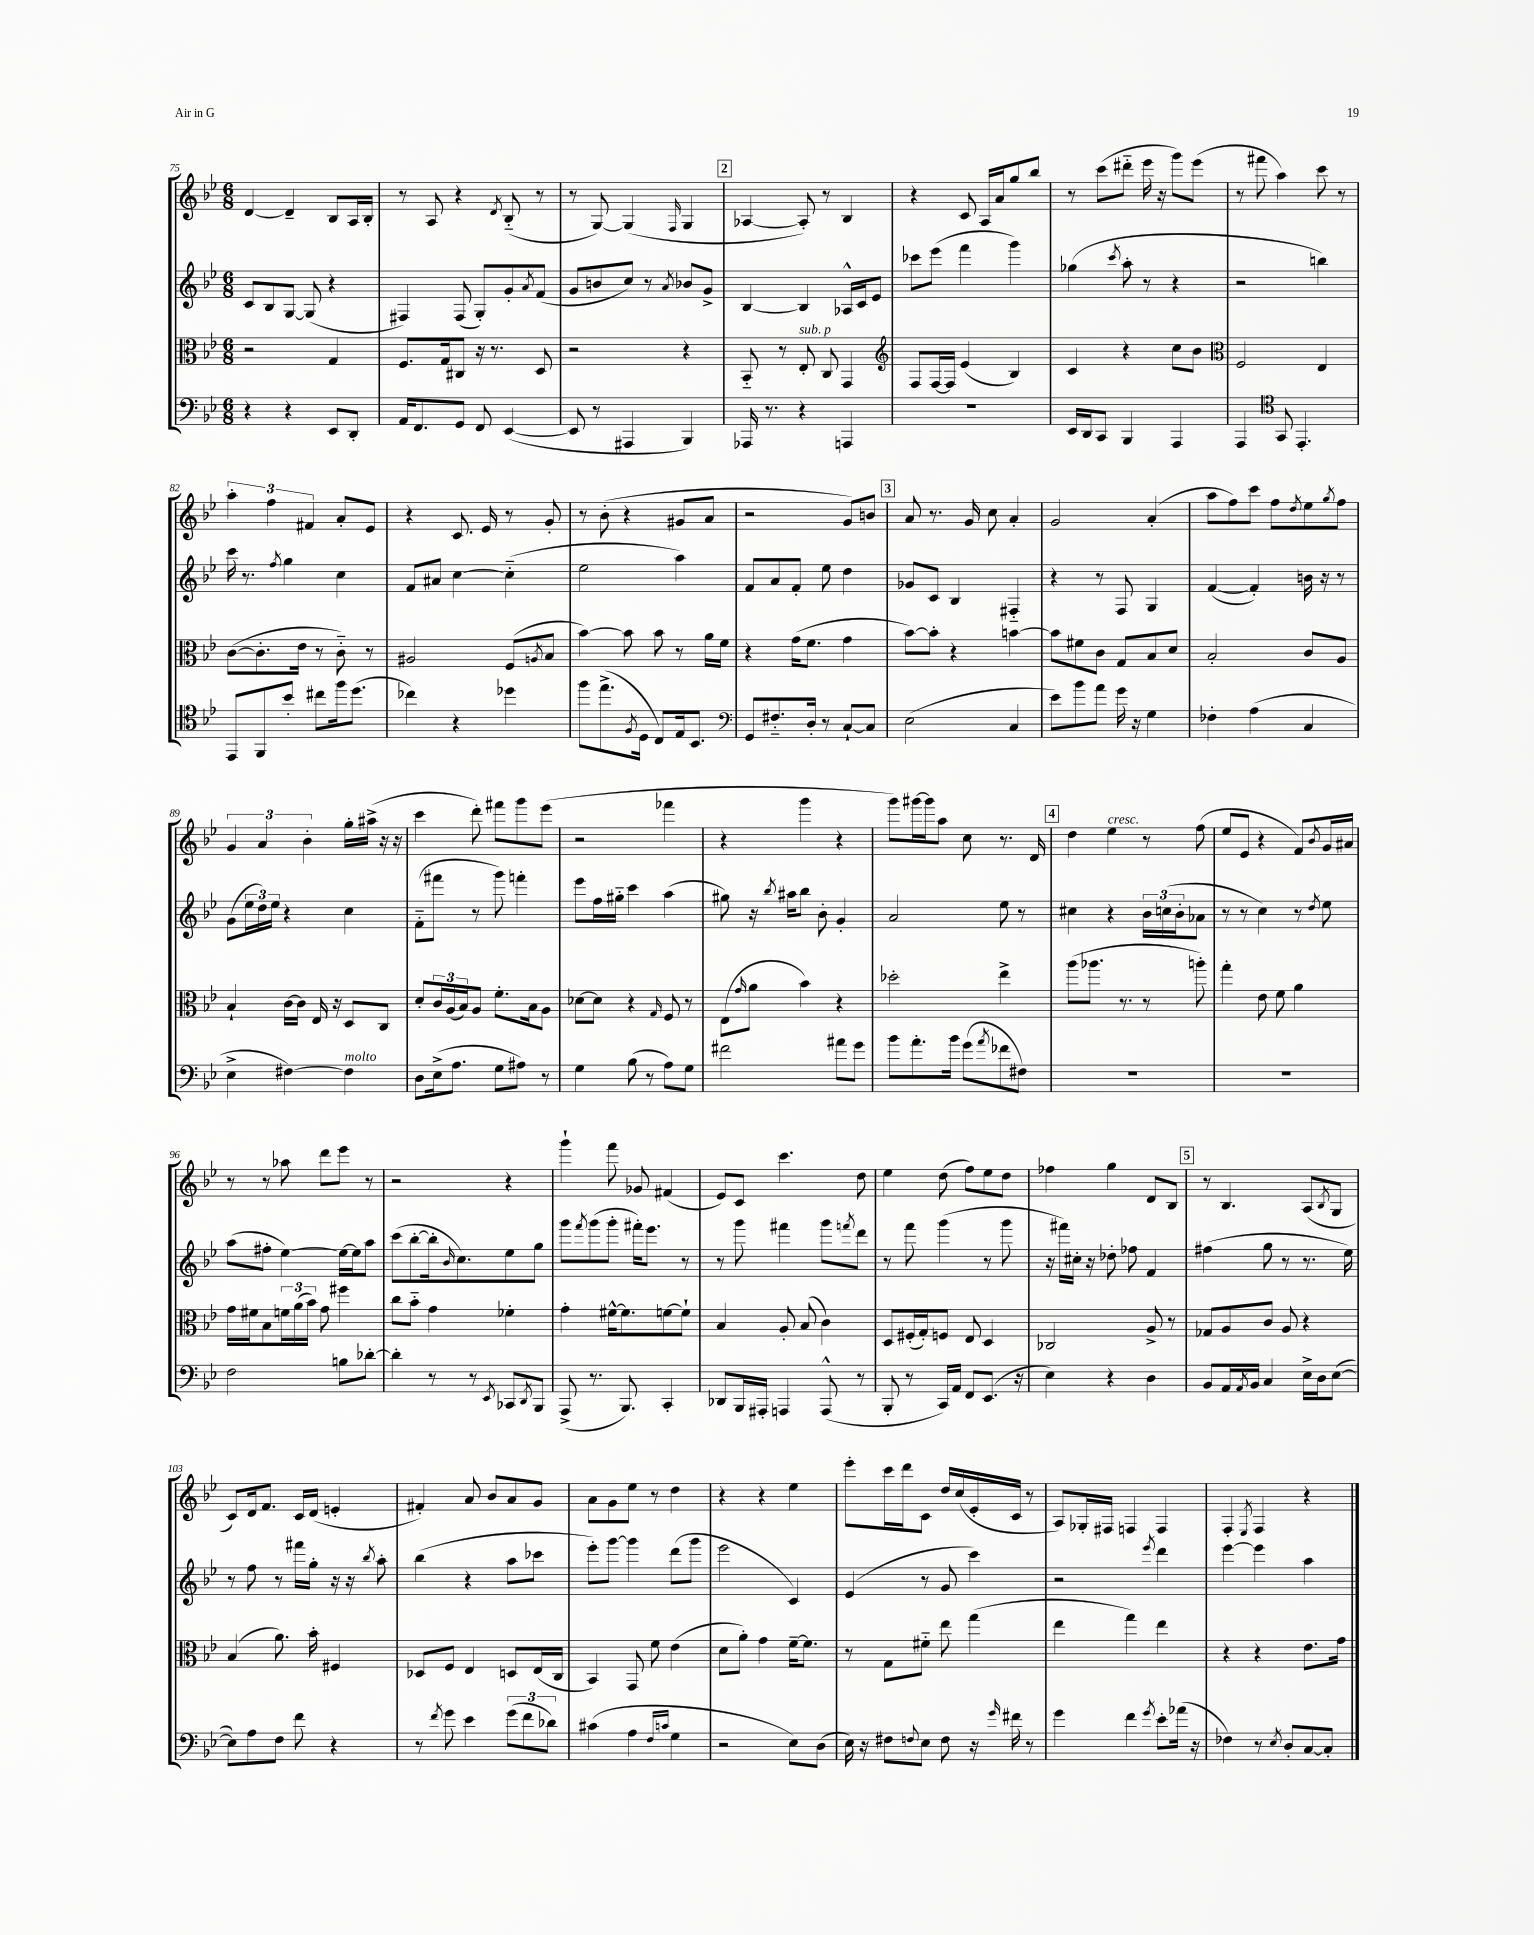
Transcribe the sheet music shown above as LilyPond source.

<<
\new StaffGroup <<
\new Staff = "s0" {
    \clef treble \key bes \major \numericTimeSignature \time 6/8
    d'4~ d'4-- bes8 a16 bes16-. |
    r8 a8 r4 \acciaccatura { d'8 } bes8-_( r8 |
    r8 g8~) g4( \grace { f16 } g4 |
    \mark \markup { \box "2" } aes4~ aes8-.) r8 bes4 |
    r4 c'8 a16 a'16 g''8 bes''8 |
    r8 c'''8( dis'''8-_ ees'''16 r16 g'''8) ees'''8( |
    r8 fis'''8 a''4) c'''8 r8 |
    \tuplet 3/2 { a''4-. f''4 fis'4 } a'8-. ees'8 |
    r4 c'8. ees'16 r8 g'8-. |
    r8 bes'8-.( r4 gis'8 a'8 |
    r2 g'8) b'8 |
    \mark \markup { \box "3" } a'8 r8. g'16 c''8 a'4-. |
    g'2 a'4-.( |
    a''8 f''8) c'''8 f''8 \acciaccatura { d''8 } ees''8 \acciaccatura { g''8 } f''8 |
    \tuplet 3/2 { g'4 a'4 bes'4-. } g''16-. ais''16->( r16 r16 |
    c'''4 d'''8-.) fis'''8 g'''8 ees'''8( |
    r2 fes'''4 |
    r4 g'''4 r4 |
    g'''8) gis'''16~ gis'''16 a''8 c''8 r8. d'16 |
    \mark \markup { \box "4" } d''4 ees''4^\markup { \italic "cresc." } r8 f''8( |
    ees''8 ees'8 r4 f'8) \acciaccatura { bes'8 } g'16 ais'16 |
    r8 r8 aes''8 d'''8 ees'''8 r8 |
    r2 r4 |
    g'''4-! f'''8 ges'8 fis'4( |
    ees'8) c'8 c'''4. d''8 |
    ees''4 d''8( f''8) ees''8 d''8 |
    fes''4 g''4 d'8 bes8 |
    \mark \markup { \box "5" } r8 bes4. a8( \acciaccatura { bes8 } g8 |
    c'8) d'16 f'8. c'16 d'16( e'4-. |
    fis'4-.) a'8 bes'8 a'8 g'8 |
    a'8 g'8 ees''8 r8 d''4 |
    r4 r4 ees''4 |
    ees'''8-. c'''16 d'''16 c'8 d''16 c''16( ees'16-. c'16 r8 |
    a8) ges16-. fis16 f4 f4 |
    f4-. \acciaccatura { ees8 } f4 r4 \bar "|." |
}
\new Staff = "s1" {
    \clef treble \key bes \major \numericTimeSignature \time 6/8
    c'8 bes8 g8~ g8( r4 |
    fis4) fis8( g8-.) g'8-. \acciaccatura { a'8 } f'8( |
    g'8 b'8 c''8) r8 \acciaccatura { a'8 } bes'8 g'8-> |
    \mark \markup { \box "2" } bes4~ bes4 aes16-^ c'16 ees'8 |
    ces'''8 ees'''8( f'''4 g'''4) |
    ges''4( \acciaccatura { c'''8 } a''8-. r8 r4 |
    r2 b''4) |
    c'''16 r8. \acciaccatura { f''8 } g''4 c''4 |
    f'8 ais'8 c''4~ c''4-_( |
    ees''2 a''4) |
    f'8 a'8 f'8-. ees''8 d''4 |
    \mark \markup { \box "3" } ges'8 c'8 bes4 fis4-_ |
    r4 r8 f8 g4 |
    f'4~( f'4-.) b'16 r16 r8 |
    g'8( \tuplet 3/2 { ees''16 d''16) ees''16 } r4 c''4 |
    f'8-_( fis'''8 r8 g'''8) f'''4-. |
    ees'''8 f''16 gis''16-_ c'''4 a''4( |
    gis''8) r16 \acciaccatura { bes''8 } ais''16 bes''8 bes'8-. g'4-. |
    a'2 ees''8 r8 |
    \mark \markup { \box "4" } cis''4 r4 \tuplet 3/2 { bes'16 c''16( bes'16-. } aes'8 |
    r8 r8 c''4) r8 \acciaccatura { d''8 } ees''8 |
    a''8( fis''8-. ees''4~) ees''16~ ees''16 a''8 |
    c'''8( bes''8~-. bes''16-. \grace { bes'16 } c''8.) ees''8 g''8 |
    g'''8 \acciaccatura { f'''8 } g'''8( g'''8-. fis'''16-.) ees'''8. r8 |
    r8 g'''8 fis'''4 g'''8 \acciaccatura { f'''8 } d'''8 |
    r8 f'''8 g'''4( r8 g'''8 |
    r16 fis'''16) cis''16-. r16 des''8-. fes''8 f'4 |
    \mark \markup { \box "5" } fis''4( g''8 r8 r8. ees''16) |
    r8 f''8 r8 fis'''16 g''16-. r16 r16 \acciaccatura { bes''8 } a''8-. |
    bes''4( r4 a''8 ces'''8 |
    ees'''8-.) g'''8~ g'''4 d'''8( g'''8 |
    ees'''2 c'4) |
    ees'4( r8 g'8 c'''4) |
    r2 \acciaccatura { ees'''8 } d'''4 |
    ees'''4~ ees'''4 a''4 \bar "|." |
}
\new Staff = "s2" {
    \clef alto \key bes \major \numericTimeSignature \time 6/8
    r2 g4 |
    f8. g16 cis8 r16 r8. d8 |
    r2 r4 |
    \mark \markup { \box "2" } bes,8-_ r8 ees8-.^\markup { \italic "sub. p" } c8 g,4 |
    \clef treble f8 f16~ f16 ees'4( bes4) |
    c'4 r4 c''8 bes'8 |
    \clef alto f2 ees4 |
    c'8~( c'8.-. ees'16 r8 c'8-_) r8 |
    ais2 f8( \acciaccatura { a8 } bes8 |
    bes'4~) bes'8 bes'8 r8 a'16 f'16 |
    r4 g'16( f'8. g'4 |
    \mark \markup { \box "3" } bes'8~) bes'8-. r4 b'4~ |
    b'8 fis'8 c'8 g8 bes8 d'8 |
    bes2-. c'8 a8 |
    bes4-! c'16~ c'16 ees16 r16 d8 c8 |
    d'8-. \tuplet 3/2 { c'16 a16( bes16) } a8 f'8.-. bes16 a8 |
    des'8~ des'8 r4 \grace { g16 } f8 r8 |
    ees8( \grace { g'16 } a'8 bes'4) r4 |
    des''2-. ees''4-> |
    \mark \markup { \box "4" } a''8( aes''8. r8. r8 a''8-.) |
    g''4-. ees'8 f'8 a'4 |
    g'16 fis'16 bes8 \tuplet 3/2 { f'16 a'16( bes'16) } g'8 fis''4 |
    c''8 bes'8-_ g'4 fes'4-. |
    g'4-. fis'16~-^ fis'8. f'8~ f'8-! |
    bes4 a8-. bes8( c'4) |
    d8 fis16-.( g16-.) f8 ees8 d4 |
    ces2 a8-> r8 |
    \mark \markup { \box "5" } ges8 a8 c'8 a8 r4 |
    bes4( a'8.) bes'16-. fis4 |
    des8 f8 ees4 d8 ees16( c16 |
    bes,4) g,8 f'8 ees'4( |
    d'8 a'8-.) g'4 f'16~-- f'8. |
    r8 g8 fis'8-_ ees''8 g''4( |
    ees''4 g''4) ees''4 |
    r4 r4 ees'8. g'16 \bar "|." |
}
\new Staff = "s3" {
    \clef bass \key bes \major \numericTimeSignature \time 6/8
    r4 r4 ees,8 d,8-. |
    a,16 f,8. g,8 f,8 ees,4~( |
    ees,8 r8 ais,,4 bes,,4) |
    \mark \markup { \box "2" } aes,,16 r8. r4 a,,4 |
    R2. |
    ees,16 d,16 c,8 bes,,4 a,,4 |
    a,,4 \clef tenor g,8 ees,4.-. |
    ees,8 f,8 bes'8-. cis''8 f''16 d''8.( |
    ces''4) r4 des''4 |
    f''8 ees''8.->( \acciaccatura { f8 } d16 c8) ees16 bes,8. |
    \clef bass g,8 fis8.-_ d16-. r8 c8~-! c8 |
    \mark \markup { \box "3" } ees2( c4 |
    ees'8) bes'8 a'8 g'16 r16 g4 |
    fes4-. a4( c4 |
    ees4-> fis4~) fis4^\markup { \italic "molto" } |
    d8 ees16->( a8. g8 ais8) r8 |
    g4 bes8( r8 a8) g8 |
    fis'2 ais'8 g'8 |
    bes'8 a'8.-. bes'16 g'8( \acciaccatura { a'8 } fes'8 fis8) |
    \mark \markup { \box "4" } R2. |
    R2. |
    f2 b8 des'8~-. |
    des'4-. r8 r8 \acciaccatura { ees,8 } ces,8 \acciaccatura { d,8 } bes,,8 |
    a,,8->( r8. bes,,8.) c,4-. |
    des,8 bes,,16 ais,,16-. a,,4 a,,8-^( r8 |
    bes,,8-. r8 c,16) a,16 f,8 ees,8.( r16 |
    ees4) r4 d4 |
    \mark \markup { \box "5" } bes,8 a,16 \acciaccatura { a,8 } bes,16 c4 ees16-> d16 ees8~( |
    ees8) a8 f8 f'8 r4 |
    r8 \acciaccatura { f'8 } g'8 ees'4 \tuplet 3/2 { g'8( f'8 des'8) } |
    cis'4( a4 \grace { f16 c'16 } g4 |
    r2 ees8) d8( |
    ees16) r16 fis8 \appoggiatura { f8 } ees8 f8 r16 \grace { g'16 } fis'16 r8 |
    g'4 f'4 \acciaccatura { g'8 } ees'8-. aes'16( r16 |
    fes4) r8 \acciaccatura { ees8 } d8-. c8~ c8-. \bar "|." |
}
>>
>>
\layout { \context { \Score currentBarNumber = #75 } }
